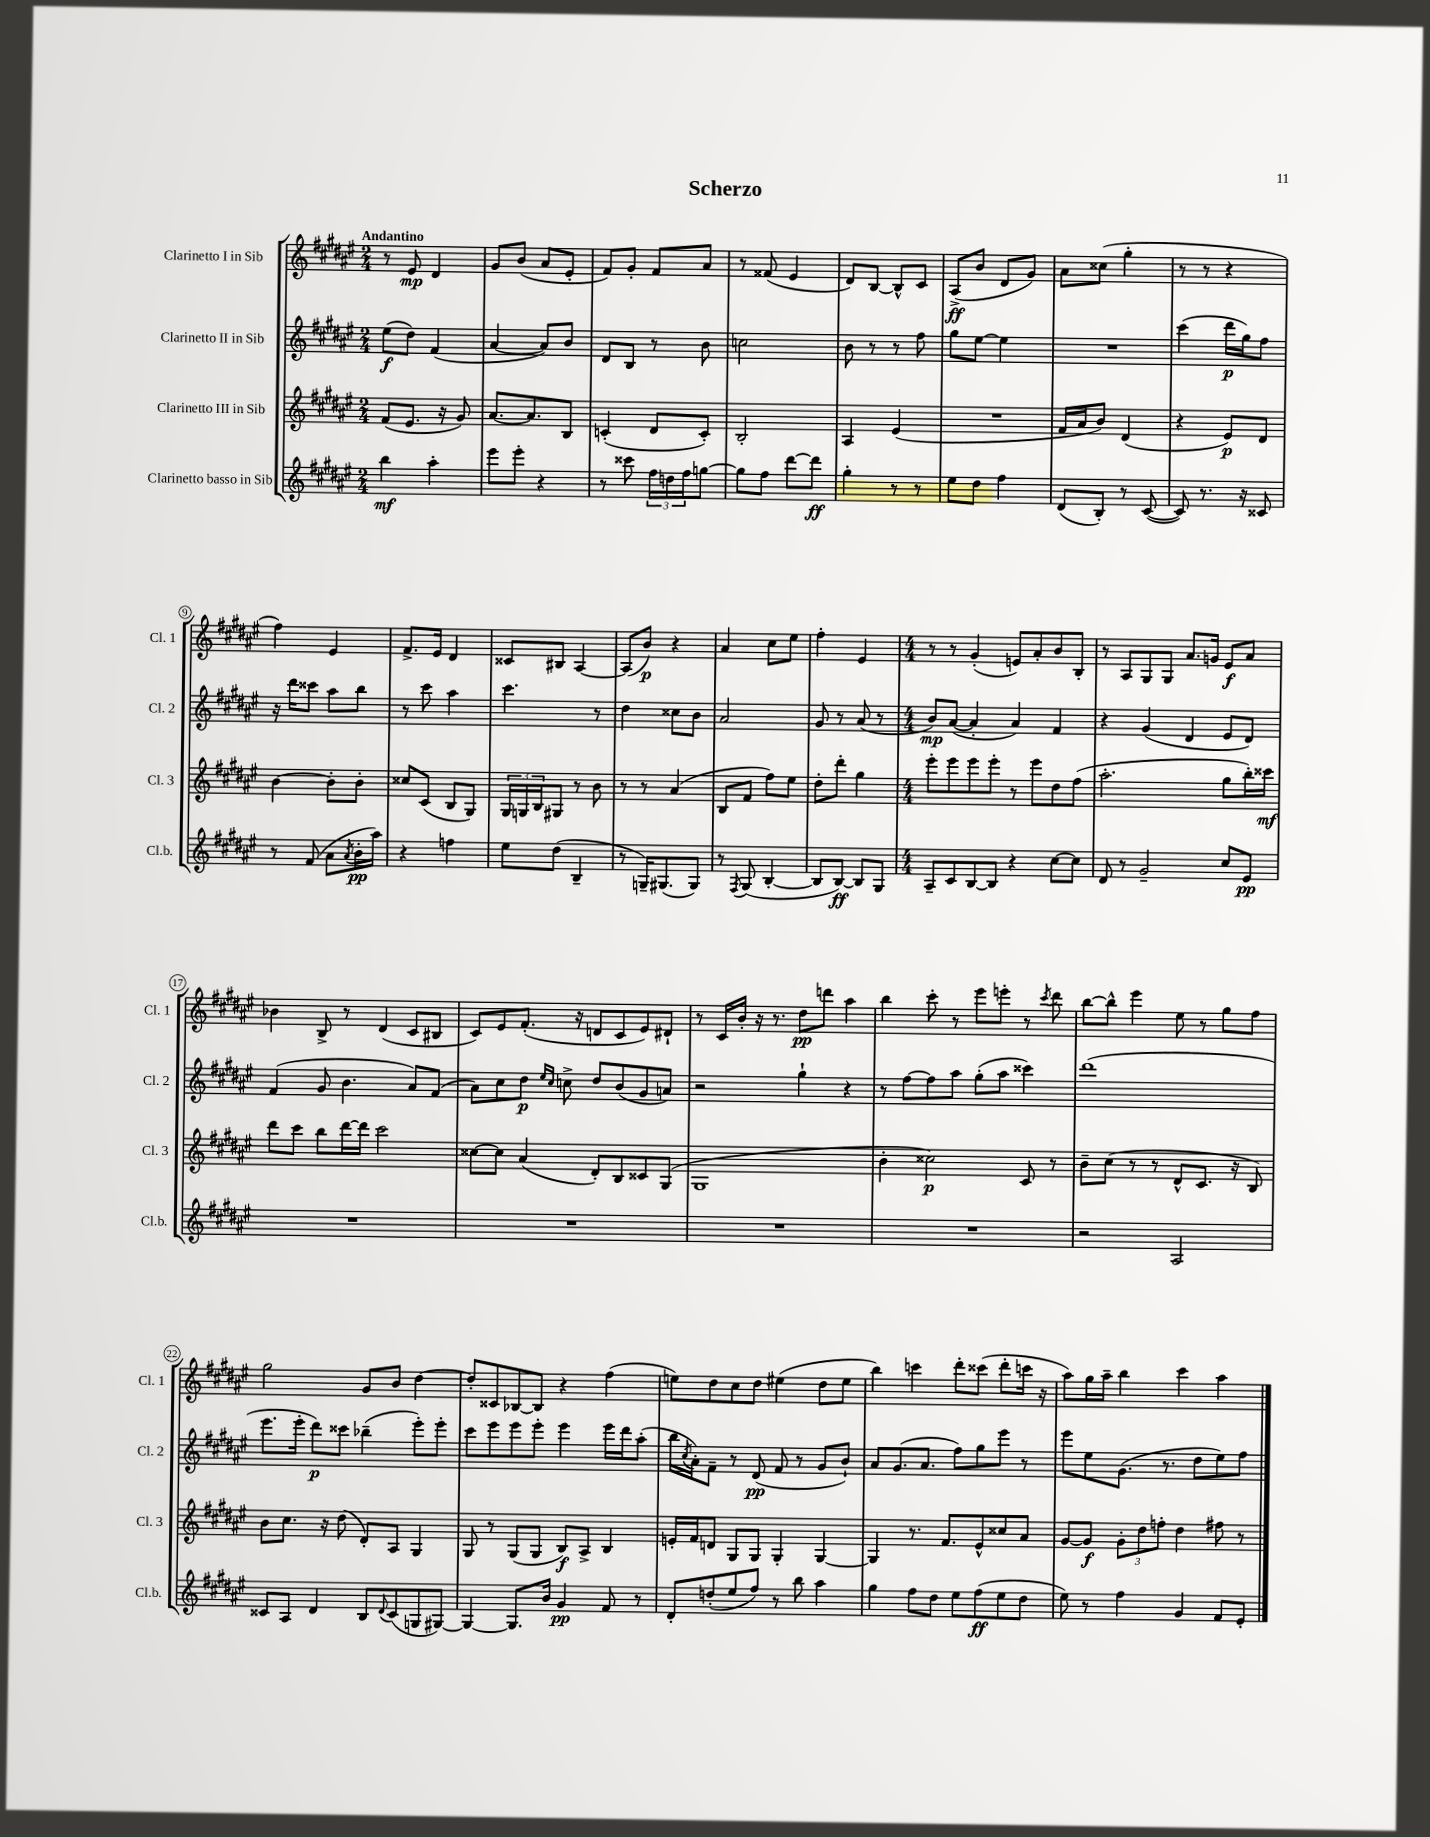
\header { title = "Scherzo" }
<<
\new StaffGroup <<
\new Staff = "s0" \with { instrumentName = "Clarinetto I in Sib" shortInstrumentName = "Cl. 1" } {
    \clef treble \key fis \major \numericTimeSignature \time 2/4 \tempo "Andantino"
    r8 eis'8\mp dis'4 |
    gis'8 b'8( ais'8 eis'8-. |
    fis'8) gis'8-. fis'8 ais'8 |
    r8 fisis'8( eis'4 |
    dis'8) b8~ b8-^ cis'8 |
    ais8->\ff( b'8 dis'8 gis'8) |
    ais'8 cisis''8( gis''4-. |
    r8 r8 r4 |
    fis''4) eis'4 |
    fis'8.-> eis'16 dis'4 |
    cisis'8 bis8 ais4~ |
    ais8( b'8\p) r4 |
    ais'4 cis''8 eis''8 |
    fis''4-. eis'4 |
    \numericTimeSignature \time 4/4 r8 r8 gis'4-.( e'8) ais'8-. b'8 b8-. |
    r8 ais8 gis8 gis8 ais'8. g'16 eis'8\f ais'8 |
    bes'4 b8-> r8 dis'4( cis'8 bis8 |
    cis'8) eis'8 fis'8.-.( r16 d'8 cis'8 eis'8) dis'8-! |
    r8 cis'16 b'16-. r16 r8. dis''8\pp d'''8 ais''4 |
    b''4 cis'''8-. r8 eis'''8 e'''8-. r8 \acciaccatura { cis'''8 } dis'''8 |
    b''8~ b''8-^ eis'''4 eis''8 r8 gis''8 fis''8 |
    gis''2 gis'8 b'8 dis''4~ |
    dis''8-. cisis'8 bes8~ bes8 r4 fis''4( |
    e''8) dis''8 cis''8 dis''8 eis''4( dis''8 eis''8 |
    b''4) c'''4 dis'''8-. cisis'''8( dis'''8-. c'''16 r16 |
    ais''8) gis''16 ais''16-- b''4 cis'''4 ais''4 \bar "|." |
}
\new Staff = "s1" \with { instrumentName = "Clarinetto II in Sib" shortInstrumentName = "Cl. 2" } {
    \clef treble \key fis \major \numericTimeSignature \time 2/4
    eis''8\f( dis''8) fis'4( |
    ais'4~ ais'8) b'8 |
    dis'8 b8 r8 b'8 |
    c''2 |
    b'8 r8 r8 fis''8 |
    gis''8 eis''8~ eis''4 |
    R2 |
    cis'''4( dis'''16\p gis''16) fis''8 |
    r16 dis'''16 cisis'''8 ais''8 b''8 |
    r8 cis'''8 ais''4 |
    cis'''4. r8 |
    dis''4 cisis''8 b'8 |
    ais'2 |
    gis'8 r8 ais'8( r8 |
    \numericTimeSignature \time 4/4 b'8\mp) ais'8~( ais'4-. ais'4) fis'4 |
    r4 gis'4( dis'4 eis'8 dis'8) |
    fis'4( gis'8 b'4. ais'8) fis'8( |
    ais'8) cis''8 dis''8\p \grace { eis''16 cis''16 } c''8-> dis''8 b'8( gis'8 a'8) |
    r2 gis''4-! r4 |
    r8 fis''8~ fis''8 ais''8 gis''8-.( ais''8 cisis'''4) |
    dis'''1( |
    eis'''8. eis'''16-. dis'''8\p) cisis'''8 bes''4--( eis'''8-.) eis'''8-. |
    cis'''8 eis'''8 eis'''8 eis'''8-. eis'''4 eis'''16 dis'''16 ais''8-.( |
    b''16 \acciaccatura { cis''8 } ais'16-.) fis'8-- r8 dis'8\pp( fis'8 r8 gis'8 b'8-!) |
    ais'8 gis'8.( ais'8. fis''8) gis''8 eis'''8 r8 |
    eis'''8 eis''8 gis'8.( r8. dis''8 eis''8) fis''8 \bar "|." |
}
\new Staff = "s2" \with { instrumentName = "Clarinetto III in Sib" shortInstrumentName = "Cl. 3" } {
    \clef treble \key fis \major \numericTimeSignature \time 2/4
    fis'8( eis'8. r16 gis'8) |
    ais'8.~ ais'8. b8 |
    c'4-.( dis'8 c'8-.) |
    b2-. |
    ais4 eis'4( |
    R2 |
    fis'16 ais'16 b'8) dis'4( |
    r4 eis'8\p) dis'8 |
    b'4~ b'8-. b'8-. |
    cisis''8 cis'8( b8 gis8) |
    \tuplet 3/2 { gis16 g16 b16 } gis8 r8 b'8 |
    r8 r8 ais'4( |
    b8 fis'8 fis''8) eis''8 |
    dis''8-. dis'''8-. gis''4 |
    \numericTimeSignature \time 4/4 eis'''8-. eis'''8 eis'''8 eis'''8-. r8 eis'''8 dis''8 fis''8( |
    ais''2.-. gis''8 b''16-.) cisis'''16\mf |
    dis'''8 cis'''8 b''8 dis'''16~ dis'''16 cis'''2 |
    cisis''8~ cisis''8 ais'4( dis'8-.) b8 cisis'8 gis8( |
    gis1 |
    b'4-. cisis''2\p) cis'8 r8 |
    b'8-- cis''8( r8 r8 dis'8-^ cis'8. r16 b8) |
    b'8 cis''8. r16 dis''8( dis'8-.) ais8 gis4 |
    gis8 r8 gis8( gis8 b8\f) ais8-> b4 |
    e'16-. fis'16 d'8 gis8 gis8 gis4-. gis4~ |
    gis4 r8. fis'8. eis'8-^ cisis''8 ais'8 |
    gis'8~ gis'8\f \tuplet 3/2 { gis'8-. dis''8 f''8-. } dis''4 fis''8 r8 \bar "|." |
}
\new Staff = "s3" \with { instrumentName = "Clarinetto basso in Sib" shortInstrumentName = "Cl.b." } {
    \clef treble \key fis \major \numericTimeSignature \time 2/4
    b''4\mf ais''4-. |
    eis'''8 eis'''8-. r4 |
    r8 cisis'''8 \tuplet 3/2 { fis''16 d''16 fis''16 } g''8~ |
    g''8 fis''8 dis'''8~ dis'''8\ff |
    gis''4-. r8 r8 |
    eis''8 dis''8 fis''4 |
    dis'8( b8-.) r8 cis'8~( |
    cis'8) r8. r16 cisis'8 |
    r8 fis'8( ais'8 \acciaccatura { ais'8 } b'16-.\pp ais''16) |
    r4 f''4 |
    eis''8 dis''8( b4-- |
    r8 g16--) gis8.( gis8) |
    r8 \acciaccatura { fis8 } gis8( b4~-. |
    b8 b8~\ff) b8 gis8 |
    \numericTimeSignature \time 4/4 ais8-- cis'8 b8~ b8 r4 cis''8~ cis''8 |
    dis'8 r8 gis'2-- cis''8 eis'8\pp |
    R1 |
    R1 |
    R1 |
    R1 |
    r2 ais2 |
    cisis'8 ais8 dis'4 b8 \appoggiatura { dis'8 } cisis'8( g8 gis8~) |
    gis4~ gis8. b'16 gis'4\pp fis'8 r8 |
    dis'8-. d''8-.( eis''8 fis''8) r8 b''8 ais''4 |
    gis''4 fis''8 dis''8 eis''8 fis''8\ff( eis''8 dis''8 |
    eis''8) r8 fis''4 gis'4 fis'8 eis'8-. \bar "|." |
}
>>
>>
\layout { \context { \Score \override BarNumber.stencil = #(make-stencil-circler 0.1 0.3 ly:text-interface::print) } }
